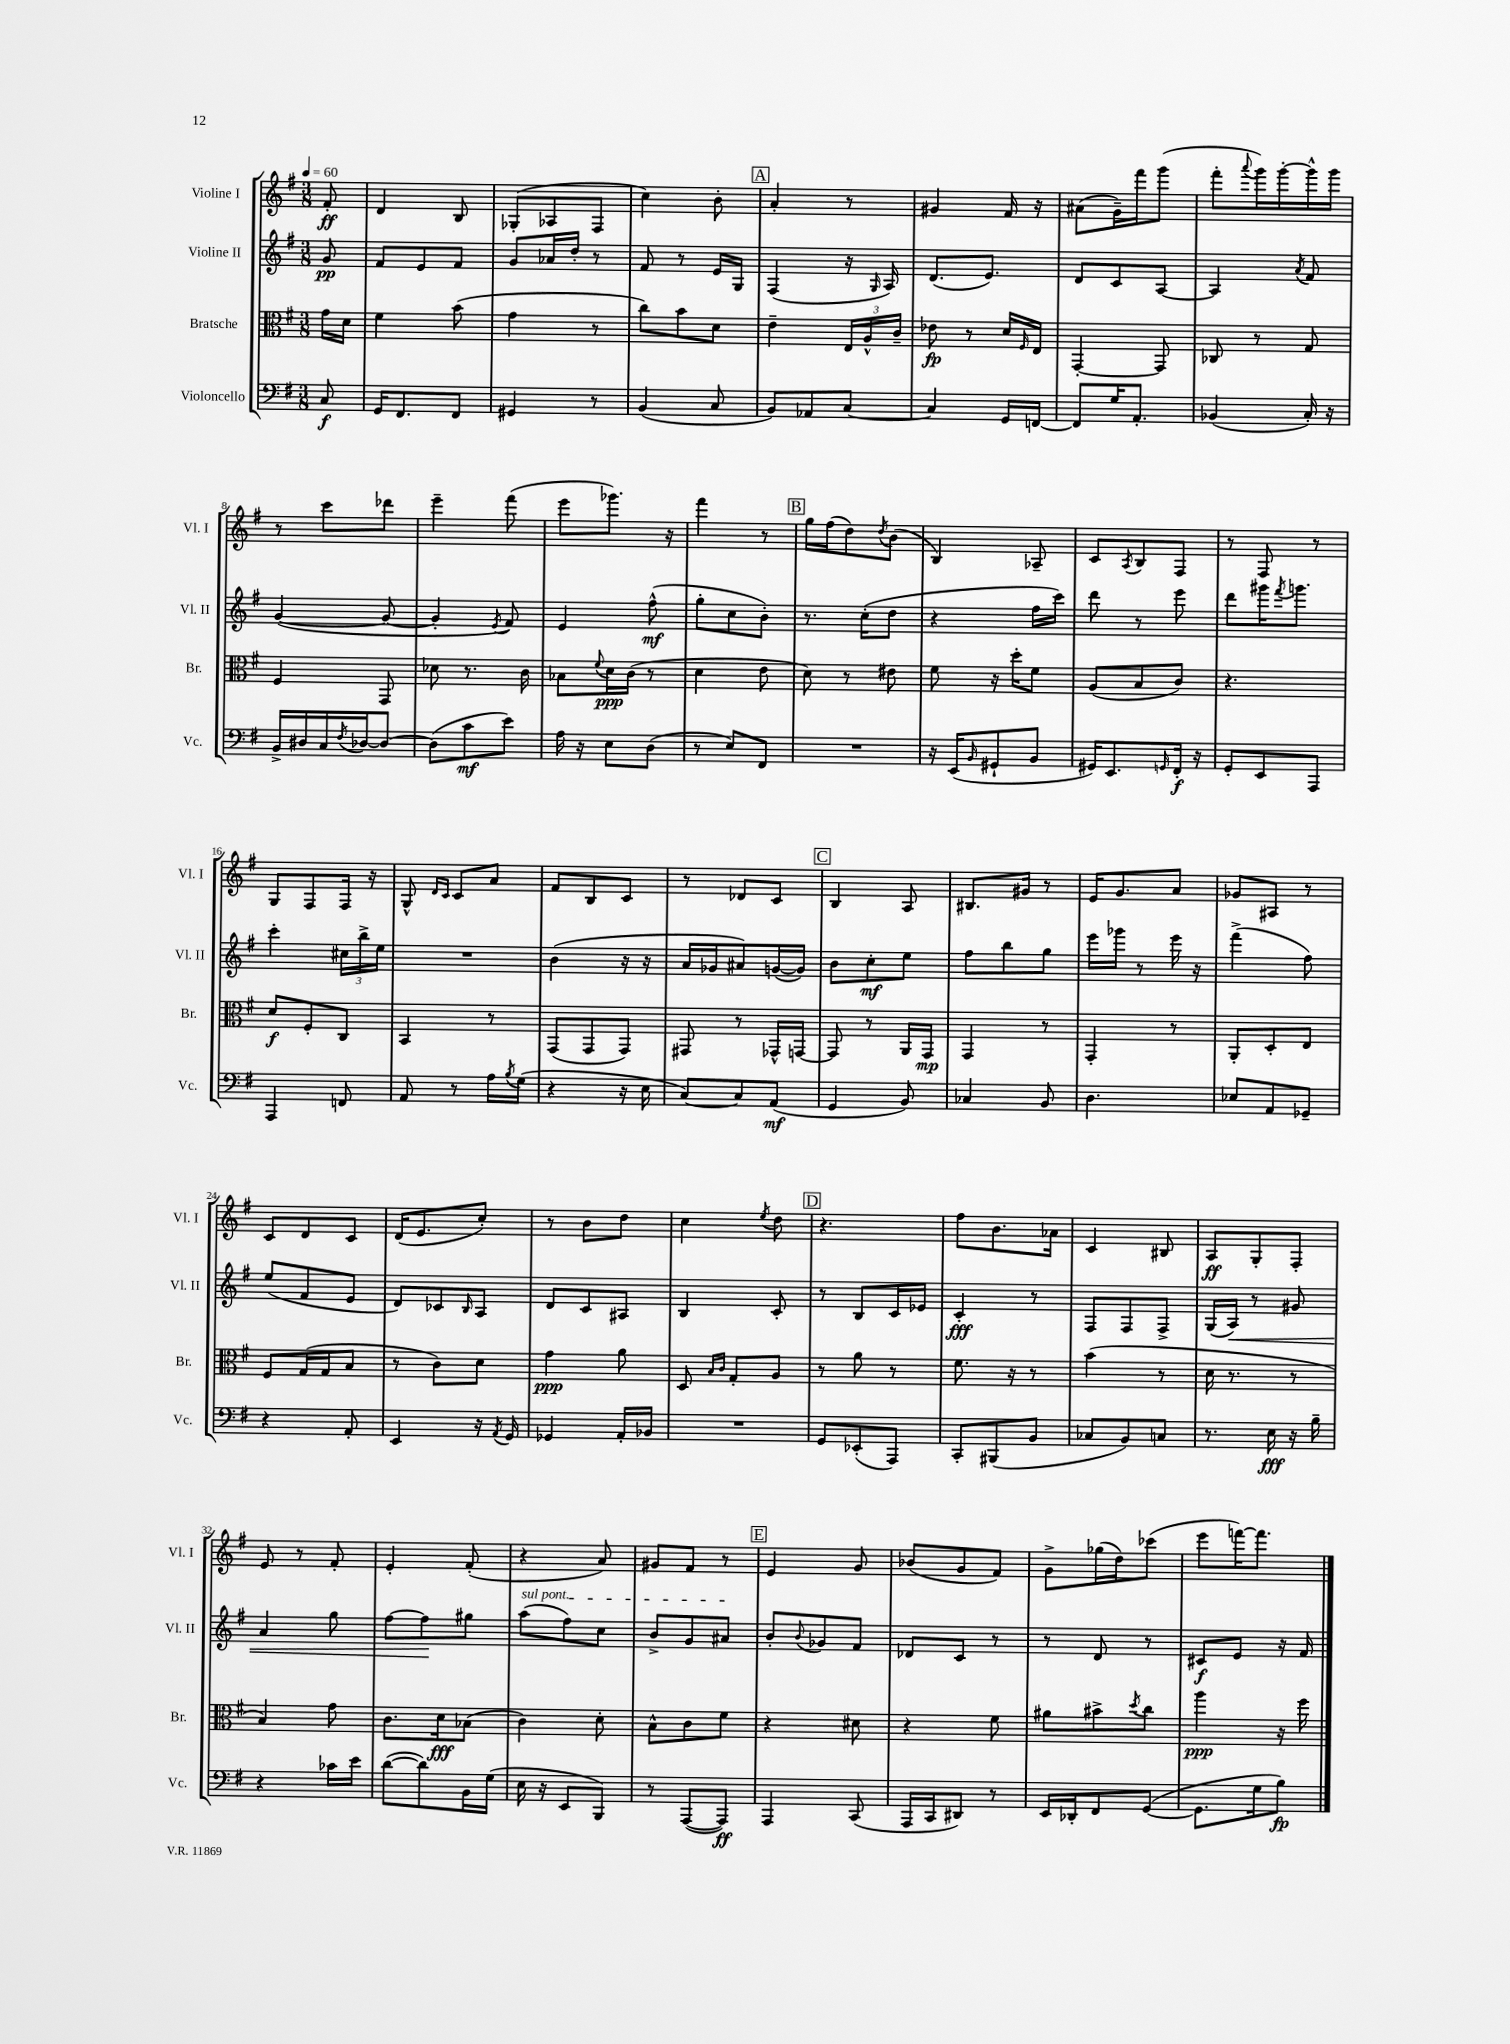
<<
\new StaffGroup <<
\new Staff = "s0" \with { instrumentName = "Violine I" shortInstrumentName = "Vl. I" } {
    \clef treble \key g \major \numericTimeSignature \time 3/8 \partial 8 \tempo 4 = 60
    fis'8-.\ff |
    d'4 b8 |
    ges8-.( aes8 fis8 |
    c''4) b'8-. |
    \mark \markup { \box "A" } a'4-. r8 |
    gis'4 fis'16 r16 |
    ais'8( g'16--) fis'''16 g'''8( |
    fis'''8-. \appoggiatura { a'''8 } g'''16) g'''16~-. g'''16-^ g'''16 |
    r8 c'''8 des'''8 |
    e'''4-- fis'''8( |
    e'''8 ges'''8.) r16 |
    fis'''4 r8 |
    \mark \markup { \box "B" } g''16 fis''16( d''8) \acciaccatura { d''8 } b'8( |
    b4) aes8-- |
    c'8 \acciaccatura { a8 } b8 fis8 |
    r8 fis8 r8 |
    g8 fis8 fis16 r16 |
    g8-^ \grace { d'16 c'16 } c'8 a'8 |
    fis'8 b8 c'8 |
    r8 des'8 c'8 |
    \mark \markup { \box "C" } b4 a8 |
    bis8. gis'16 r8 |
    e'16 g'8. a'8 |
    ges'8 ais8 r8 |
    c'8 d'8 c'8 |
    d'16( e'8. c''8-.) |
    r8 b'8 d''8 |
    c''4 \acciaccatura { e''8 } d''8 |
    \mark \markup { \box "D" } r4. |
    fis''8 b'8. aes'16 |
    c'4 bis8 |
    a8\ff g8-. fis8-. |
    e'8 r8 fis'8-. |
    e'4-. fis'8-.( |
    r4 a'8) |
    gis'8 fis'8 r8 |
    \mark \markup { \box "E" } e'4 g'8 |
    bes'8( g'8 fis'8) |
    g'8-> ges''16( d''16) ces'''8( |
    e'''8 f'''16~) f'''8. \bar "|." |
}
\new Staff = "s1" \with { instrumentName = "Violine II" shortInstrumentName = "Vl. II" } {
    \clef treble \key g \major \numericTimeSignature \time 3/8 \partial 8
    g'8\pp |
    fis'8 e'8 fis'8 |
    g'8 aes'16 d''16-. r8 |
    fis'8 r8 e'16 g16 |
    \mark \markup { \box "A" } fis4( r16 \grace { g16 } a16) |
    d'8.( e'8.) |
    d'8 c'8 a8~ |
    a4 \acciaccatura { a'8 } fis'8 |
    g'4~( g'8~ |
    g'4-. \acciaccatura { e'8 } fis'8) |
    e'4 fis''8-^\mf( |
    g''8-. c''8 b'8-.) |
    \mark \markup { \box "B" } r8. c''16-.( d''8 |
    r4 fis''16 c'''16) |
    d'''8 r8 e'''8 |
    d'''8 gis'''16 \acciaccatura { fis'''8 } g'''8. |
    c'''4-. \tuplet 3/2 { cis''16 b''16-> e''16 } |
    R4. |
    b'4( r16 r16 |
    a'16 ges'16 ais'8) g'16~( g'16) |
    \mark \markup { \box "C" } b'8 c''8-.\mf e''8 |
    fis''8 b''8 g''8 |
    e'''16 ges'''16 r8 e'''16 r16 |
    fis'''4->( fis''8) |
    e''8( fis'8 e'8 |
    d'8) ces'8 \grace { b16 } a8 |
    d'8 c'8 ais8 |
    b4 c'8-. |
    \mark \markup { \box "D" } r8 b8 c'16 ees'16 |
    c'4-.\fff r8 |
    fis8 fis8 fis8-> |
    g16( a16\<) r8 gis'8 |
    a'4 g''8 |
    fis''8~ fis''8\! gis''8 |
    \once \override TextSpanner.bound-details.left.text = \markup { \italic "sul pont." } a''8\startTextSpan( fis''8) c''8 |
    b'8-> g'8 ais'8\stopTextSpan |
    \mark \markup { \box "E" } b'8-. \appoggiatura { b'8 } ges'8 fis'8 |
    des'8 c'8 r8 |
    r8 d'8 r8 |
    cis'8\f e'8 r16 fis'16 \bar "|." |
}
\new Staff = "s2" \with { instrumentName = "Bratsche" shortInstrumentName = "Br." } {
    \clef alto \key g \major \numericTimeSignature \time 3/8 \partial 8
    g'16 d'16 |
    fis'4 b'8( |
    g'4 r8 |
    c''8) b'8 d'8 |
    \mark \markup { \box "A" } e'4-- \tuplet 3/2 { e16 a16-^ c'16-- } |
    ees'8\fp r8 d'16 \grace { fis16 } e16 |
    g,4~-. g,8 |
    ces8 r8 g8 |
    fis4 g,8 |
    des'8 r8. c'16 |
    bes8 \appoggiatura { fis'8 } d'16\ppp c'16( r8 |
    d'4 e'8 |
    \mark \markup { \box "B" } d'8) r8 eis'8 |
    fis'8 r16 d''16-. fis'8 |
    a8( b8 c'8) |
    r4. |
    d'8\f fis8-. c8 |
    b,4 r8 |
    g,8( g,8 g,8) |
    gis,8 r8 ges,16-^ g,16~ |
    \mark \markup { \box "C" } g,8 r8 a,16 g,16\mp |
    g,4 r8 |
    g,4-. r8 |
    a,8-. d8-. e8 |
    fis8 g16( g16 b8 |
    r8 c'8) d'8 |
    g'4\ppp a'8 |
    d8 \grace { b16 c'16 } g8-. a8 |
    \mark \markup { \box "D" } r8 a'8 r8 |
    fis'8. r16 r8 |
    b'4( r8 |
    d'16 r8. r8 |
    b4) g'8 |
    c'8. d'16\fff bes8( |
    c'4) d'8-. |
    b8-^ c'8 fis'8 |
    \mark \markup { \box "E" } r4 dis'8 |
    r4 fis'8 |
    ais'8 bis'8-> \acciaccatura { d''8 } c''8 |
    a''4\ppp r16 fis''16 \bar "|." |
}
\new Staff = "s3" \with { instrumentName = "Violoncello" shortInstrumentName = "Vc." } {
    \clef bass \key g \major \numericTimeSignature \time 3/8 \partial 8
    c8\f |
    g,16 fis,8. fis,8 |
    gis,4 r8 |
    b,4( c8 |
    \mark \markup { \box "A" } b,8) aes,8 c8~ |
    c4 g,16 f,16~ |
    f,8 g16 a,8.-. |
    bes,4( c16-.) r16 |
    b,16-> dis16 c16 \acciaccatura { fis8 } des16~ des8~ |
    des8( c'8\mf e'8) |
    a16 r16 e8 d8( |
    r8 e8) fis,8 |
    \mark \markup { \box "B" } R4. |
    r16 e,16( \grace { b,16 } gis,8-! b,8 |
    gis,16) e,8. \grace { g,16 } fis,16-.\f r16 |
    g,8-. e,8 a,,8 |
    a,,4 f,8 |
    a,8 r8 a16 \acciaccatura { b8 } g16( |
    r4 r16 e16 |
    c8~) c8 a,8\mf( |
    \mark \markup { \box "C" } g,4 b,8) |
    ces4 b,8 |
    d4. |
    ees8 a,8 ges,8-- |
    r4 a,8-. |
    e,4 r16 \acciaccatura { a,8 } g,16 |
    ges,4 a,16-. bes,16 |
    R4. |
    \mark \markup { \box "D" } g,8 ees,8-.( a,,8) |
    c,8-. bis,,8( b,8 |
    ces8 b,8) c8 |
    r8. e16\fff r16 b16-- |
    r4 ces'16 e'16 |
    d'8~( d'8) b,16 g16( |
    e16 r16 e,8 b,,8) |
    r8 a,,8~( a,,8\ff) |
    \mark \markup { \box "E" } a,,4 c,8( |
    a,,16 c,16 dis,8) r8 |
    e,16 des,16-. fis,8 g,8~( |
    g,8. g16 b8\fp) \bar "|." |
}
>>
>>
